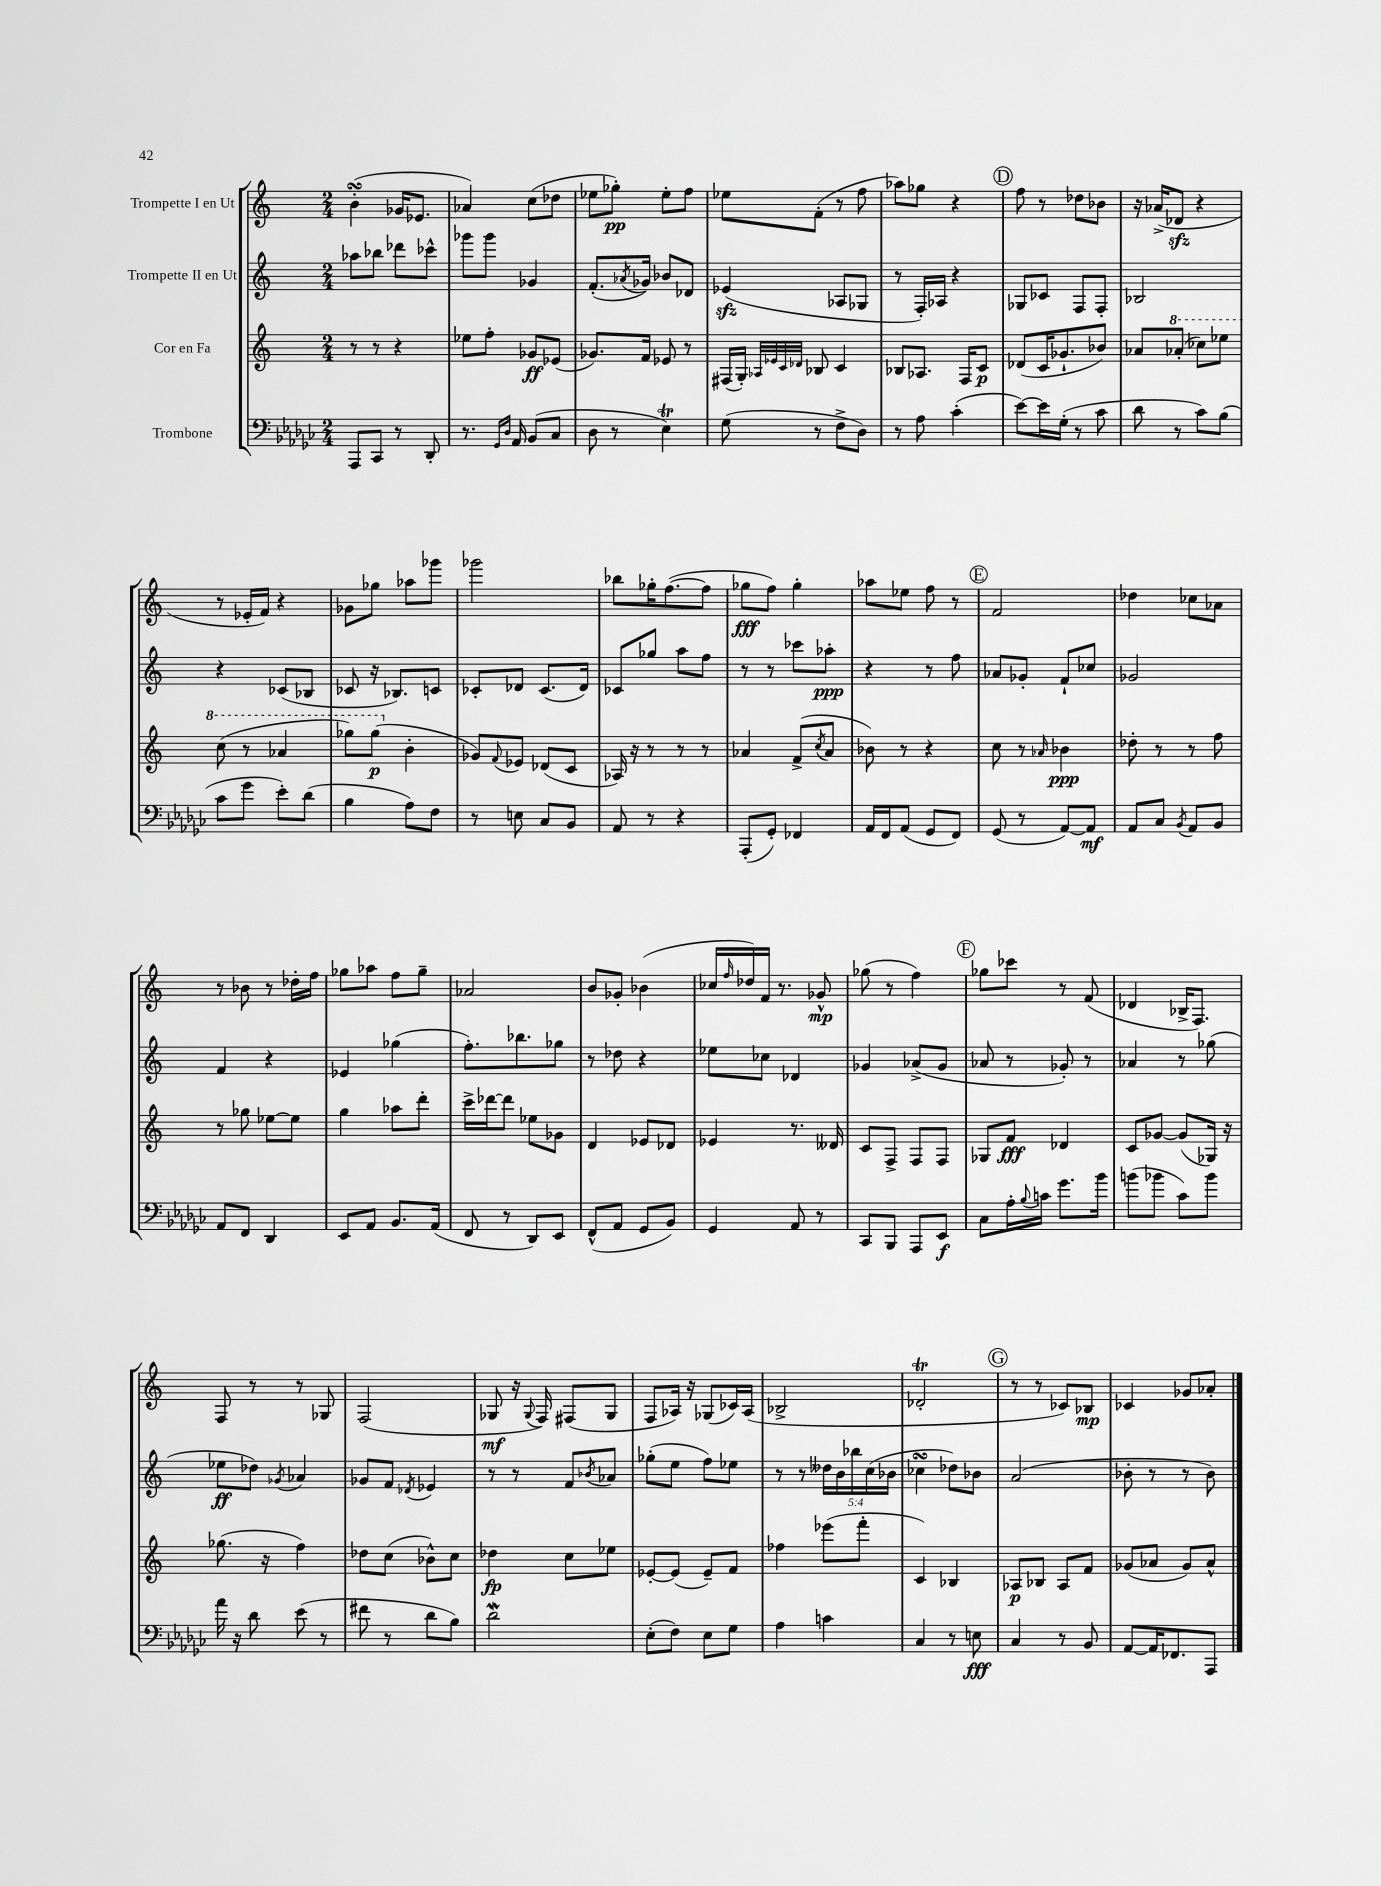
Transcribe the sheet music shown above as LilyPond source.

<<
\new StaffGroup <<
\new Staff = "s0" \with { instrumentName = "Trompette I en Ut" } {
    \clef treble \key c \major \numericTimeSignature \time 2/4
    b'4-.\turn( ges'16 ees'8. |
    aes'4) c''8( des''8 |
    ees''8 ges''8-.\pp) ees''8-. f''8 |
    ees''8 f'8-.( r8 f''8 |
    aes''8) ges''8 r4 |
    \mark \markup { \circle "D" } f''8 r8 des''8 bes'8 |
    r16 aes'16->( des'8\sfz r4 |
    r8 ees'16-. f'16) r4 |
    ges'8 ges''8 aes''8 ges'''8 |
    ges'''2 |
    bes''8 ges''16-. f''8.~( f''8 |
    ges''8\fff f''8) ges''4-. |
    aes''8 ees''8 f''8 r8 |
    \mark \markup { \circle "E" } f'2 |
    des''4 ces''8 aes'8 |
    r8 bes'8 r8 des''16-. f''16 |
    ges''8 aes''8 f''8 ges''8-- |
    aes'2 |
    b'8 ges'8-. bes'4( |
    ces''16 \grace { f''16 } des''16) f'16 r8. ges'8-^\mp |
    ges''8( r8 f''4) |
    \mark \markup { \circle "F" } ges''8 ces'''8 r8 f'8( |
    des'4 bes16-> f8.) |
    f8 r8 r8 ges8 |
    f2( |
    ges8\mf r16 \appoggiatura { ges8 } f16) fis8( ges8 |
    f8 aes16) r16 ges8( ces'16) aes16( |
    bes2-> |
    des'2-.\trill |
    \mark \markup { \circle "G" } r8 r8 ces'8) bes8\mp |
    ces'4 ges'8 aes'8-. \bar "|." |
}
\new Staff = "s1" \with { instrumentName = "Trompette II en Ut" } {
    \clef treble \key c \major \numericTimeSignature \time 2/4 \override Staff.TupletNumber.text = #tuplet-number::calc-fraction-text
    aes''8 bes''8 des'''8 ces'''8-^ |
    ges'''8 ges'''8 ges'4 |
    f'8.-.( \acciaccatura { aes'8 } ges'16) bes'8 des'8 |
    ees'4\sfz( aes8 ges8 |
    r8 f16-.) aes16 r4 |
    \mark \markup { \circle "D" } ges8 ces'8 f8 f8-. |
    bes2 |
    r4 ces'8( bes8 |
    ces'8 r16 bes8.) c'8 |
    ces'8-. des'8 ces'8.( des'16) |
    ces'8 ges''8 a''8 f''8 |
    r8 r8 ces'''8 aes''8-.\ppp |
    r4 r8 f''8 |
    \mark \markup { \circle "E" } aes'8 ges'8-. f'8-! ces''8 |
    ges'2 |
    f'4 r4 |
    ees'4 ges''4( |
    f''8.-.) bes''8. ges''8 |
    r8 des''8 r4 |
    ees''8 ces''8 des'4 |
    ges'4 aes'8->( ges'8 |
    \mark \markup { \circle "F" } aes'8 r8 ges'8-.) r8 |
    aes'4 r8 ges''8( |
    ees''8\ff des''8) \acciaccatura { ges'8 } aes'4 |
    ges'8 f'8 \acciaccatura { des'8 } ees'4 |
    r8 r8 f'8 \acciaccatura { bes'8 } aes'8 |
    ges''8-.( e''8 f''8) ees''8 |
    r8 r8 \tuplet 5/4 { deses''16 b'16 bes''16 c''16( bes'16 } |
    ces''4\turn des''8) bes'8 |
    \mark \markup { \circle "G" } a'2( |
    bes'8-. r8 r8 bes'8) \bar "|." |
}
\new Staff = "s2" \with { instrumentName = "Cor en Fa" } {
    \clef treble \key c \major \numericTimeSignature \time 2/4
    r8 r8 r4 |
    ees''8 f''8-. ges'8\ff ees'8( |
    ges'8.) f'16 ees'8 r8 |
    fis16( g16-.) \grace { aes32 ees'32 c'32 des'32 } bes8 c'4 |
    bes8 aes8. f16 c'8\p |
    \mark \markup { \circle "D" } des'8( c'16 ges'8.-! bes'8) |
    aes'8 \ottava #1 aes''8-.( ces'''8) ees'''8 |
    c'''8( r8 aes''4 |
    ges'''8) ges'''8\p( \ottava #0 b'4-. |
    ges'8) \appoggiatura { f'8 } ees'8 des'8( c'8 |
    aes16) r16 r8 r8 r8 |
    aes'4 f'8->( \acciaccatura { c''8 } aes'8 |
    bes'8) r8 r4 |
    \mark \markup { \circle "E" } c''8 r8 \grace { aes'16 } bes'4\ppp |
    des''8-. r8 r8 f''8 |
    r8 ges''8 ees''8~ ees''8 |
    g''4 aes''8 d'''8-. |
    c'''16-> des'''16~ des'''8 ees''8 ges'8 |
    d'4 ees'8 des'8 |
    ees'4 r8. deses'16 |
    c'8 f8-> f8 f8 |
    \mark \markup { \circle "F" } ges8 f'8\fff des'4 |
    c'8 ges'8~ ges'8( ges16) r16 |
    ges''8.( r16 f''4) |
    des''8 c''8( bes'8-^) c''8 |
    des''4\fp c''8 ees''8 |
    ees'8~-. ees'8( ees'8--) f'8 |
    fes''4 ees'''8( f'''8-. |
    c'4) bes4 |
    \mark \markup { \circle "G" } aes8\p bes8 aes8 f'8 |
    ges'8( aes'8 ges'8) aes'8-^ \bar "|." |
}
\new Staff = "s3" \with { instrumentName = "Trombone" } {
    \clef bass \key ges \major \numericTimeSignature \time 2/4
    aes,,8 ces,8 r8 des,8-. |
    r8. \grace { ges,16 des16 } aes,16 bes,8( ces8 |
    des8 r8 ees4\trill) |
    ges8( r8 f8-> des8) |
    r8 aes8 ces'4-.( |
    \mark \markup { \circle "D" } ees'8~) ees'16 ges16-.( r8 ces'8 |
    des'8 r8 ces'8) bes8( |
    ces'8 ges'8 ees'8-.) des'8( |
    bes4 aes8) f8 |
    r8 e8 ces8 bes,8 |
    aes,8 r8 r4 |
    aes,,8-.( ges,8-.) fes,4 |
    aes,16 f,16 aes,8( ges,8 f,8) |
    \mark \markup { \circle "E" } ges,8( r8 aes,8~) aes,8\mf |
    aes,8 ces8 \acciaccatura { bes,8 } aes,8 bes,8 |
    aes,8 f,8 des,4 |
    ees,8 aes,8 bes,8. aes,16( |
    f,8 r8 des,8) ees,8 |
    f,8-^( aes,8 ges,8 bes,8) |
    ges,4 aes,8 r8 |
    ces,8 bes,,8 aes,,8 ees,8\f |
    \mark \markup { \circle "F" } ces8 aes16-. \appoggiatura { bes8 } c'16 ges'8. bes'16 |
    b'8( bes'8 ces'8) bes'8 |
    aes'16 r16 des'8 ees'8( r8 |
    fis'8 r8 des'8 bes8) |
    des'2\mordent |
    ees8-.( f8) ees8 ges8 |
    aes4 c'4 |
    ces4 r8 e8\fff |
    \mark \markup { \circle "G" } ces4 r8 bes,8 |
    aes,8~ aes,16 fes,8. aes,,8 \bar "|." |
}
>>
>>
\layout { \context { \Score \remove "Bar_number_engraver" } }
